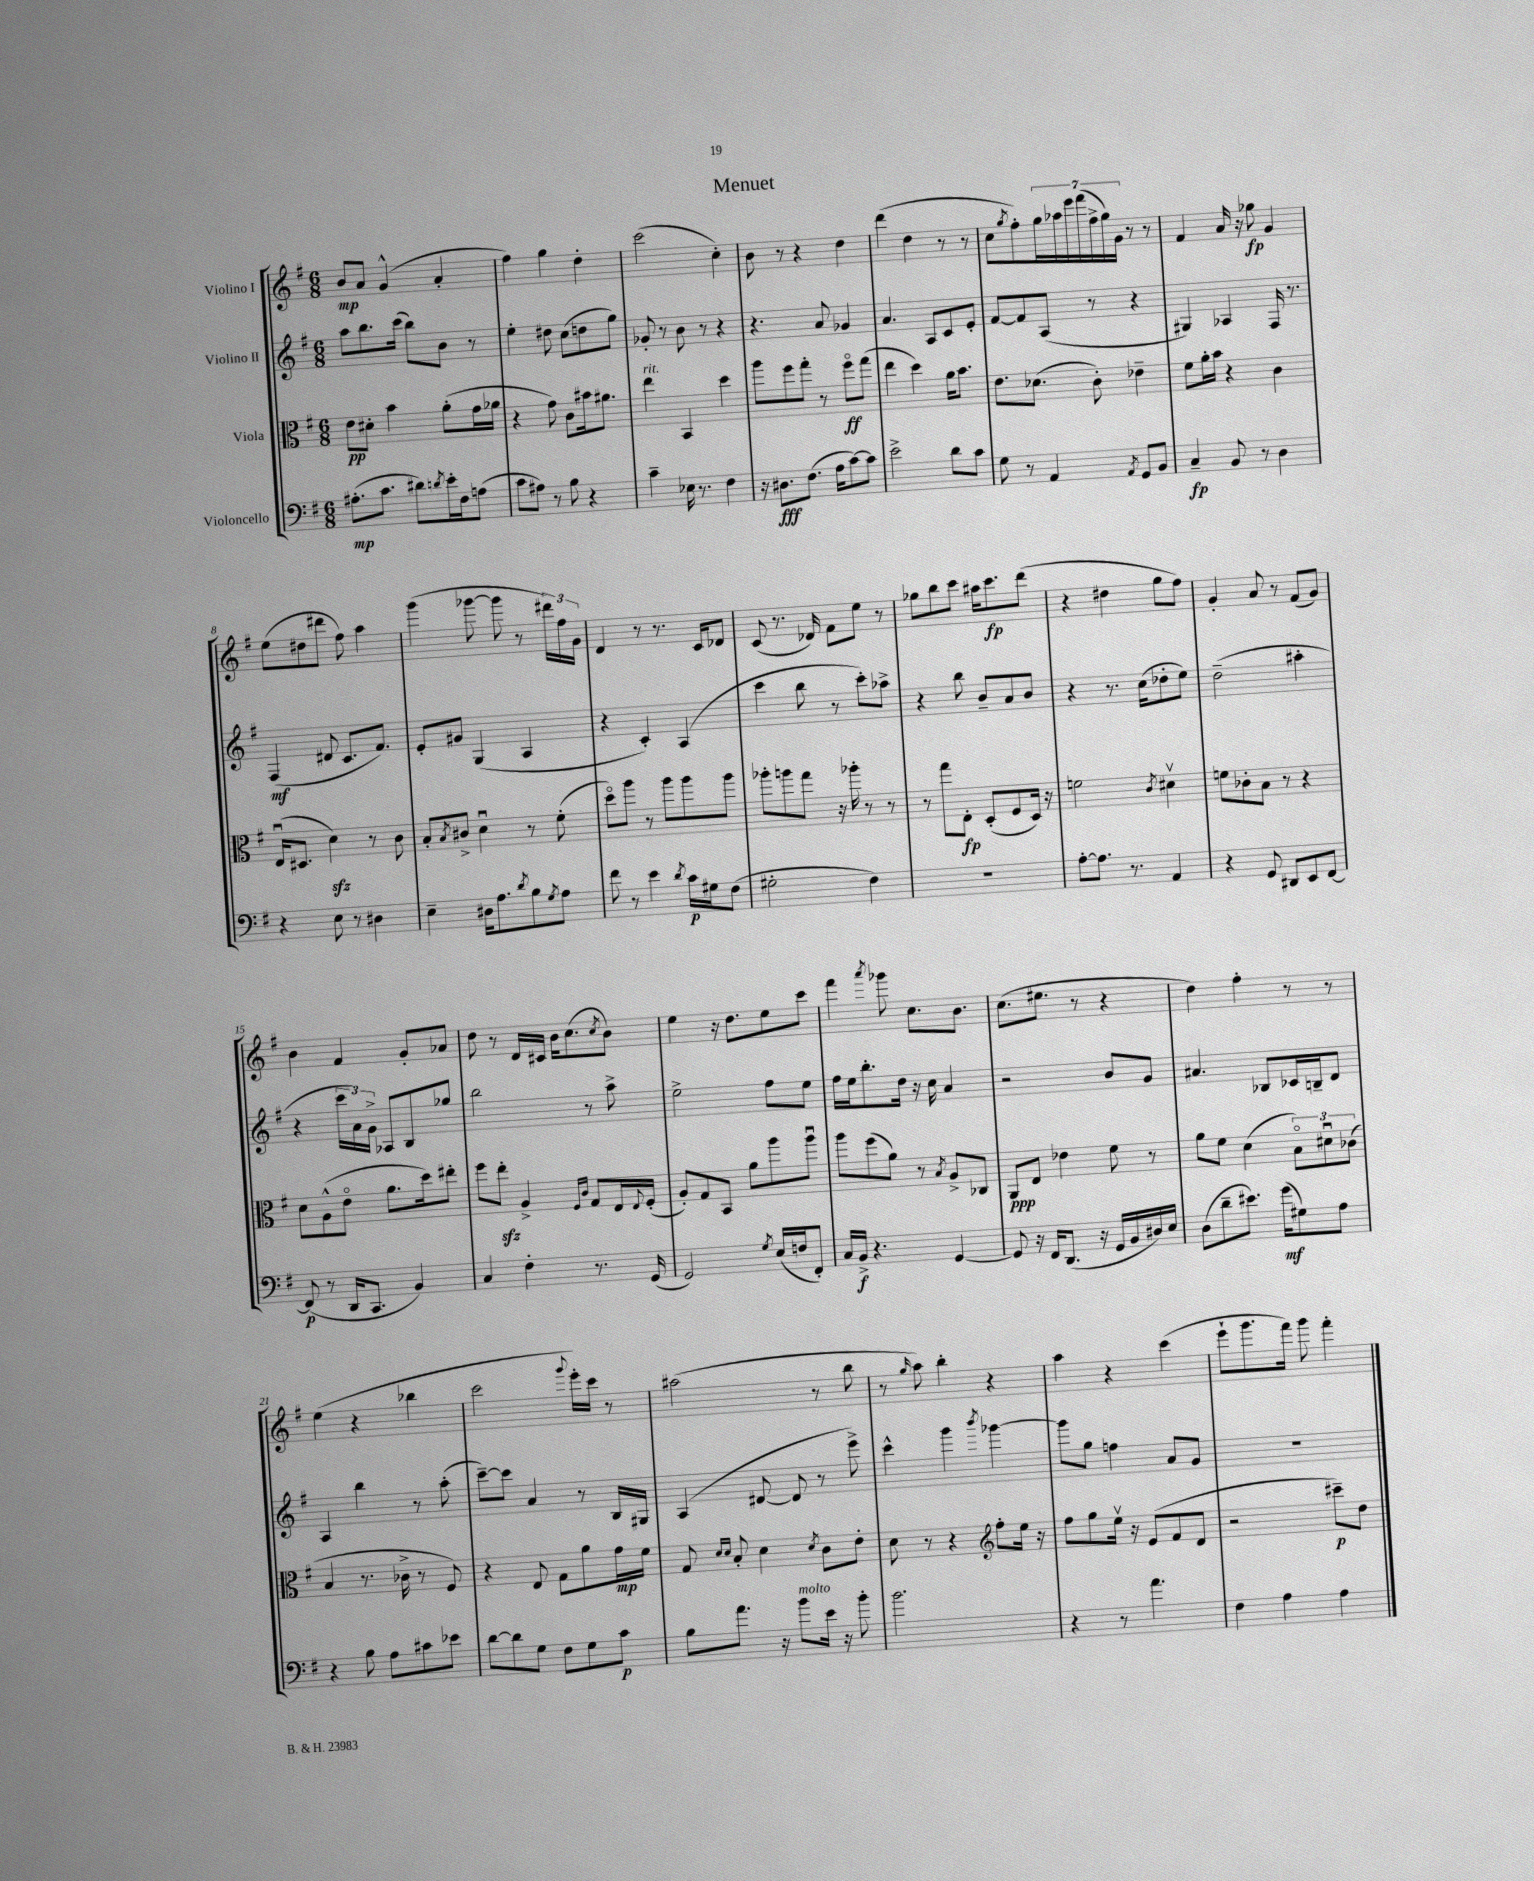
\header { title = "Menuet" }
<<
\new StaffGroup <<
\new Staff = "s0" \with { instrumentName = "Violino I" } {
    \clef treble \key g \major \numericTimeSignature \time 6/8
    b'8\mp a'8 g'4-^( a'4-. |
    fis''4) g''4 d''4-. |
    c'''2( c''4-.) |
    b'8 r8 r4 d''4 |
    d'''4( d''4 r8 r8 |
    c''8 \acciaccatura { g''8 } fis''8-.) \tuplet 7/4 { g''16 aes''16 e'''16 fis'''16( fis''16-> g''16) g'16 } r8 r8 |
    fis'4 a'16 r16 ges''8\fp g'4 |
    e''8( dis''8 dis'''8 fis''8) a''4 |
    g'''4( ges'''8~ ges'''8 r8 \tuplet 3/2 { dis'''16) fis''16 g'16 } |
    d'4 r8 r8. c'16 des'8 |
    c'8( r8. des'16) fis'8 e''8 r8 |
    ges''8 b''8 c'''8 ais''16 c'''8.\fp d'''8( |
    r4 dis''4 g''8 fis''8) |
    g'4-. a'8 r8 fis'8( g'8) |
    b'4 fis'4 g'8-. aes'8 |
    d''8 r8 d'16 cis'16 b'16 c''8.( \acciaccatura { c''8 } b'8) |
    e''4 r16 d''8. e''8 c'''8 |
    fis'''4 \acciaccatura { a'''8 } ges'''8 c''8. b'8. |
    c''8.( eis''8. r8 r4 |
    d''4) fis''4-. r8 r8 |
    e''4( r4 bes''4 |
    c'''2 \appoggiatura { g'''8 } e'''16-.) c'''16 r8 |
    ais''2( r8 b''8 |
    r8 \grace { g''16 } a''8) b''4-. r4 |
    a''4 r4 c'''4( |
    e'''8-! g'''8. fis'''16) g'''8 fis'''4-. \bar "|." |
}
\new Staff = "s1" \with { instrumentName = "Violino II" } {
    \clef treble \key g \major \numericTimeSignature \time 6/8
    a''8 b''8. c'''16( b''8) b'8 r8 |
    e''4-. dis''8 c''8( d''8 g''8) |
    ges'8-. r8 b'8 r8 r4 |
    r4. a'8 ges'4 |
    a'4. a8 c'8 e'8-. |
    fis'8~ fis'8 a8( r8 r4 |
    gis4) aes4 fis16 r8. |
    fis4\mf( dis'8 c'8. fis'8.) |
    e'8-. gis'8 g4( a4 |
    r4 c'4-.) a4( |
    c'''4 b''8 r8 c'''8-.) aes''8-> |
    r4 b''8 b'8-- a'8 b'8 |
    r4 r8. c''16( des''8-. e''8) |
    d''2--( ais''4-. |
    r4 \tuplet 3/2 { c'''16 a'16) g'16-> } aes8 b8 ges''8 |
    b''2 r8 a''8-> |
    e''2-> fis''8 e''8 |
    fis''16 e''16 b''8.-. d''16 r16 c''16 a'4 |
    r2 b'8 g'8 |
    ais'4. bes8 ces'16 b16-- d'8 |
    a4 b''4 r8 a''8-.( |
    c'''8~--) c'''8 a'4 r8 b16 gis16 |
    a4( dis'8~ dis'8 r8 e'''8->) |
    c'''4-^ g'''4 \acciaccatura { b'''8 } ges'''4~ |
    ges'''8 g''8 f''4 a'8 g'8 |
    R2. \bar "|." |
}
\new Staff = "s2" \with { instrumentName = "Viola" } {
    \clef alto \key g \major \numericTimeSignature \time 6/8
    e'8\pp dis'8-. b'4 a'8-.( g'16 aes'16 |
    r4 g'8) c'8 bis'16 ais'8. |
    e''4^\markup { \italic "rit." } b,4 d''4 |
    a''8 fis''8 g''8-. r8 fis''8\flageolet\ff g''8( |
    e''4 d''4) a'16 b'8. |
    e'8. des'8.( c'8-.) ees'4-- |
    fis'8 a'16-. b'16 r4 c'4 |
    e16\downbow( dis8. d'4\sfz) r8 c'8 |
    b8-. \acciaccatura { b8 } cis'8-> d'4\downbow r8 fis'8-.( |
    d''8\flageolet) a''8 r8 a''8 a''8 a''8 |
    aes''8-. a''8 g''8 r16 aes''16-. r8 r8 |
    r8 g''8 e8-.\fp d8-.( fis8 d16) r16 |
    f'2 \acciaccatura { c'8 } dis'4\upbow |
    f'8 ces'8-. b8 r8 r4 |
    d'8 a8-^( e'8\flageolet a'8. d''16) eis''8-. |
    fis''8 e''8-.\sfz a4-> \grace { fis16 c'16 } g8 e16 \appoggiatura { e8 } fis16-.( |
    a8-.) g8 b,8 a'8 a''8 a''8\downbow |
    a''8 fis''8( a'8) r8 \acciaccatura { b8 } a8-> ces8 |
    a,8\ppp e8 ees'4 fis'8 r8 |
    a'8 fis'8 d'4( \tuplet 3/2 { b8\flageolet) dis'8\downbow ces'8( } |
    b4 r8. ces'16-> r8 fis8) |
    r4 e8 g8 a'8 g'16\mp fis'16 |
    g8 \grace { d'16 d'16 } b8-. d'4 \acciaccatura { d'8 } c'8 e'8-. |
    d'8 r8 r4 \clef treble fis''8-. e''16 r16 |
    fis''8 g''8 e''16\upbow r16 e'8( fis'8 d'8 |
    r2 cis'''8--\p) d''8 \bar "|." |
}
\new Staff = "s3" \with { instrumentName = "Violoncello" } {
    \clef bass \key g \major \numericTimeSignature \time 6/8
    ais8.-.\mp( c'8. dis'8) \acciaccatura { d'8 } e'16-. fis16 a8( |
    c'8 ais8) r8 b8 r4 |
    c'4-- ees16 r8. fis4 |
    r16 dis8.\fff fis8.( a16 c'8~) c'8 |
    e'2-> d'8 c'8 |
    g8 r8 a,4 \acciaccatura { a,8 } g,8 b,8 |
    c4--\fp b,8 r8 d4 |
    r4 e8 r8 dis4 |
    e4-- dis16 a8. \acciaccatura { d'8 } b8 \acciaccatura { g8 } a8 |
    fis'8 r8 e'4 \acciaccatura { d'8 } c'16\p gis16 fis8( |
    gis2-. fis4) |
    R2. |
    a8~-. a8. r8. a,4 |
    r4 g,8 dis,8 e,8 fis,8~ |
    fis,8\p( r8 d,16 c,8. b,4) |
    c4 fis4-. r8. g,16( |
    g,2) \acciaccatura { g8 } e16( f16 fis,8-.) |
    c16 b,16->\f r4. g,4~ |
    g,8 r16 fis,16 d,8.( r16 g,16 b,16 dis16) e16 |
    d8( d'8-- eis'8.) g'16\mf( gis8) a8 |
    r4 b8 a8 cis'8 ees'8 |
    d'8~ d'8 g8 fis8 g8 c'8\p |
    b8 a'8. r16 b'8^\markup { \italic "molto" } e'16 r16 b'8-. |
    b'2. |
    r4 r8 a'4. |
    fis4 a4 a4 \bar "|." |
}
>>
>>
